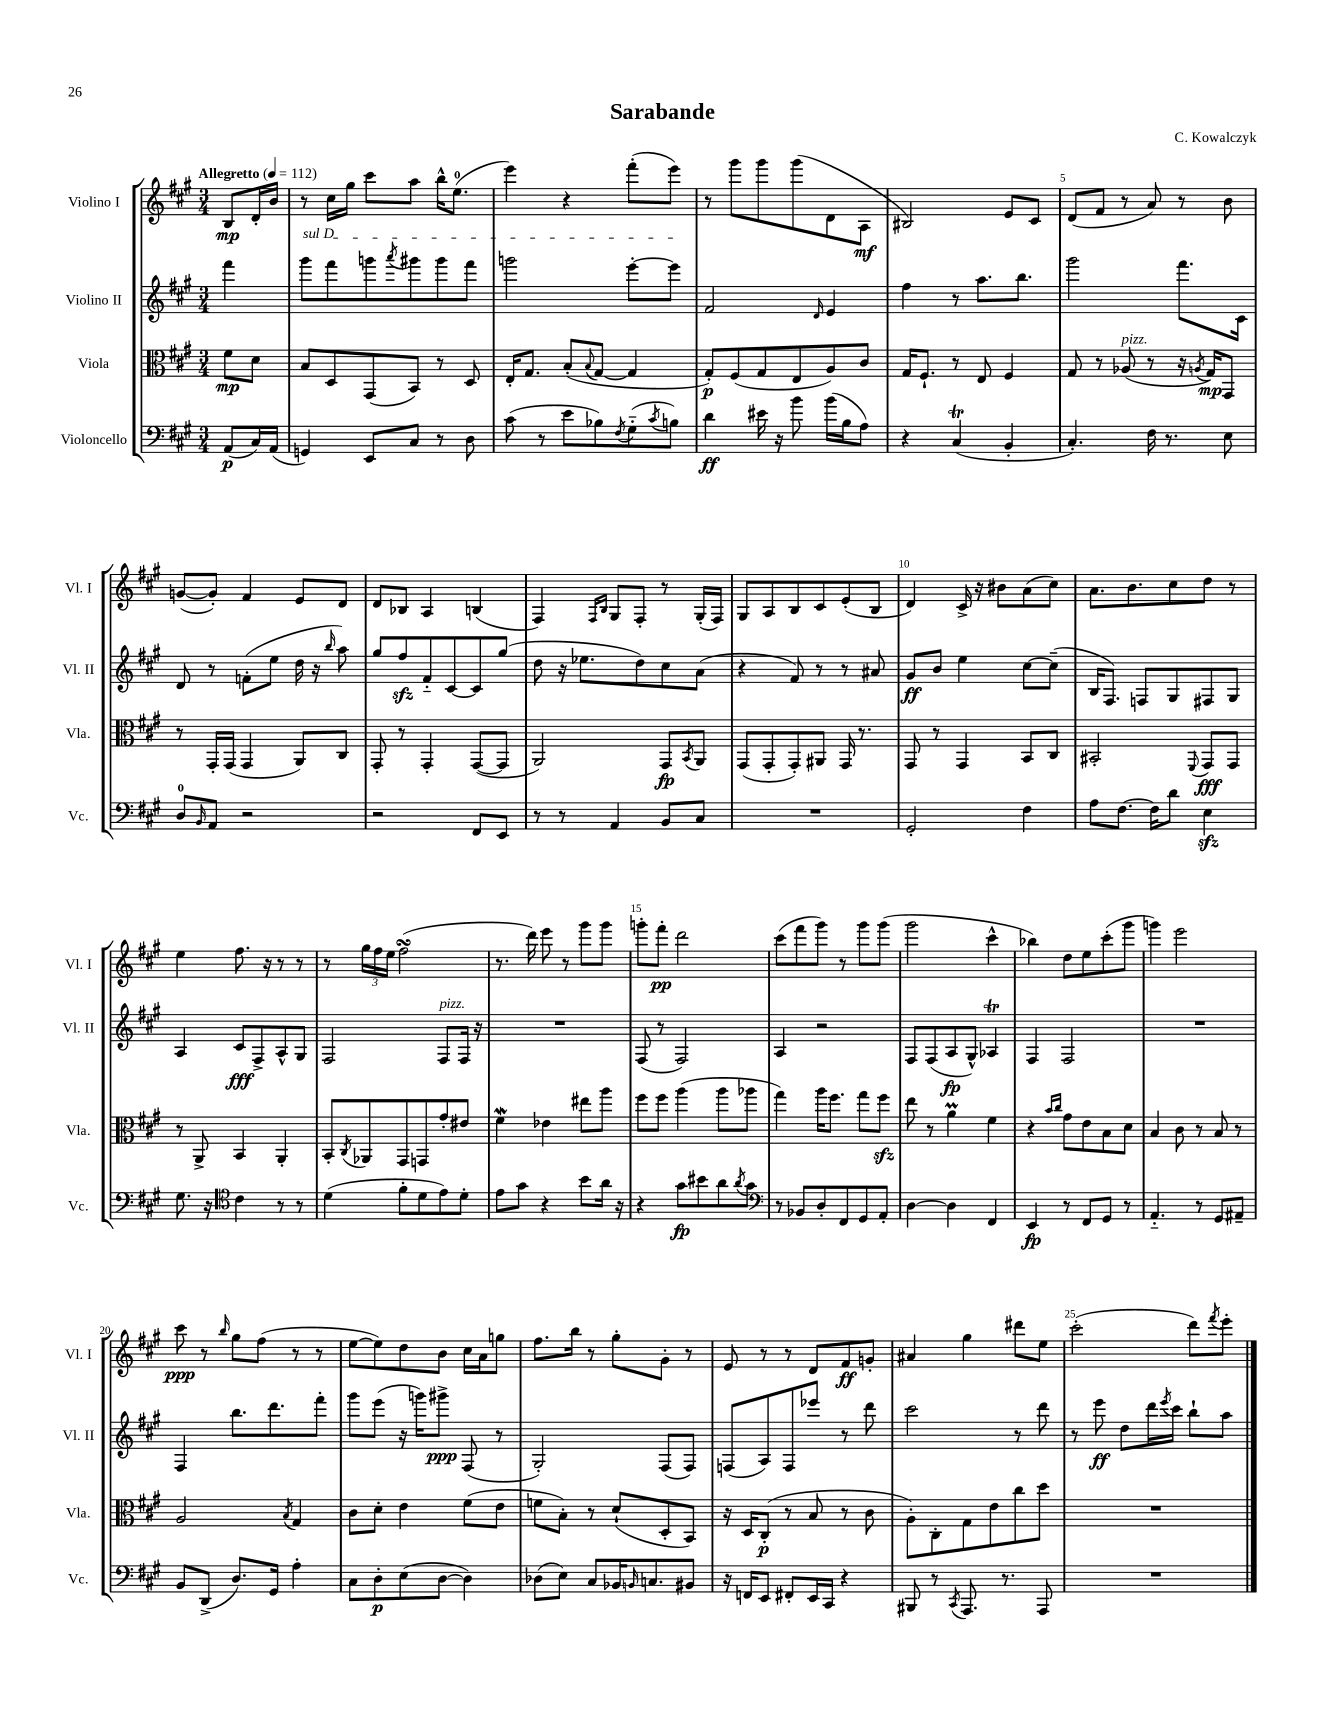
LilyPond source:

\header { title = "Sarabande" composer = "C. Kowalczyk" }
<<
\new StaffGroup <<
\new Staff = "s0" \with { instrumentName = "Violino I" shortInstrumentName = "Vl. I" } {
    \clef treble \key a \major \numericTimeSignature \time 3/4 \partial 4 \tempo "Allegretto" 4 = 112
    b8\mp d'16-. b'16 |
    r8 cis''16 gis''16 cis'''8 a''8 b''16-^ e''8.-0( |
    e'''4) r4 fis'''8-.( e'''8) |
    r8 gis'''8 gis'''8 gis'''8( d'8 a8\mf |
    bis2) e'8 cis'8 |
    d'8( fis'8 r8 a'8) r8 b'8 |
    g'8~( g'8-.) fis'4 e'8 d'8 |
    d'8 bes8 a4 b4( |
    fis4) \grace { fis16 b16 } gis8 fis8-. r8 gis16-.( fis16) |
    gis8 a8 b8 cis'8 e'8-.( b8 |
    d'4) cis'16-> r16 bis'8 a'8( cis''8) |
    a'8. b'8. cis''8 d''8 r8 |
    e''4 fis''8. r16 r8 r8 |
    r8 \tuplet 3/2 { gis''16 fis''16 e''16 } fis''2\turn( |
    r8. d'''16) e'''8 r8 gis'''8 gis'''8 |
    g'''8-. fis'''8-.\pp d'''2 |
    cis'''8( fis'''8 gis'''8) r8 gis'''8 gis'''8( |
    gis'''2 cis'''4-^ |
    bes''4) d''8 e''8 cis'''8-.( gis'''8 |
    g'''4) e'''2 |
    cis'''8\ppp r8 \grace { b''16 } gis''8 fis''8( r8 r8 |
    e''8~ e''8) d''8 b'8 cis''16 a'16 g''8 |
    fis''8. b''16 r8 gis''8-. gis'8-. r8 |
    e'8 r8 r8 d'8 fis'8\ff g'8-. |
    ais'4 gis''4 dis'''8 e''8 |
    cis'''2-.( d'''8) \acciaccatura { fis'''8 } e'''8-. \bar "|." |
}
\new Staff = "s1" \with { instrumentName = "Violino II" shortInstrumentName = "Vl. II" } {
    \clef treble \key a \major \numericTimeSignature \time 3/4 \partial 4
    fis'''4 |
    \once \override TextSpanner.bound-details.left.text = \markup { \italic "sul D" } gis'''8\startTextSpan fis'''8 g'''8 \acciaccatura { a'''8 } gis'''8 gis'''8 fis'''8 |
    g'''2 e'''8~-. e'''8\stopTextSpan |
    fis'2 \grace { d'16 } e'4 |
    fis''4 r8 a''8. b''8. |
    gis'''2 fis'''8. cis'16 |
    d'8 r8 f'8-.( e''8 d''16 r16 \grace { b''16 } a''8) |
    gis''8 fis''8\sfz fis'8-_ cis'8~ cis'8 gis''8( |
    d''8 r16 ees''8. d''8) cis''8 a'8( |
    r4 fis'8) r8 r8 ais'8 |
    gis'8\ff b'8 e''4 cis''8~ cis''8--( |
    b16 fis8.) f8 gis8 fis8 gis8 |
    a4 cis'8\fff fis8-> a8-^ gis8 |
    fis2 fis8^\markup { \italic "pizz." } fis16 r16 |
    R2. |
    fis8( r8 fis2) |
    a4 r2 |
    fis8 fis8( a8\fp gis8-^) aes4\trill |
    fis4 fis2 |
    R2. |
    fis4 b''8. d'''8. fis'''8-. |
    gis'''8 e'''8( r16 g'''16) gis'''8->\ppp fis8( r8 |
    gis2-.) fis8( fis8) |
    f8( a8) f8 ees'''8 r8 d'''8 |
    cis'''2 r8 d'''8 |
    r8 e'''8\ff d''8 d'''16 \acciaccatura { e'''8 } cis'''16 b''8-! a''8 \bar "|." |
}
\new Staff = "s2" \with { instrumentName = "Viola" shortInstrumentName = "Vla." } {
    \clef alto \key a \major \numericTimeSignature \time 3/4 \partial 4
    fis'8\mp d'8 |
    b8 d8 gis,8( b,8) r8 d8 |
    e16-. gis8. b8-.( \appoggiatura { b8 } gis8~ gis4 |
    gis8-.\p) fis8( gis8 e8 a8) cis'8 |
    gis16 fis8.-! r8 e8 fis4 |
    gis8 r8 aes8^\markup { \italic "pizz." }( r8 r16 \acciaccatura { a8 } gis16\mp) gis,8 |
    r8 gis,16-. gis,16( gis,4 a,8) cis8 |
    gis,8-. r8 gis,4-. gis,8~( gis,8 |
    a,2) gis,8\fp \acciaccatura { b,8 } a,8 |
    gis,8( gis,8-. gis,8-.) ais,8 gis,16 r8. |
    gis,8 r8 gis,4 b,8 cis8 |
    bis,2-. \appoggiatura { fis,8 } gis,8\fff gis,8 |
    r8 a,8-> b,4 a,4-. |
    b,8-. \acciaccatura { cis8 } aes,8 gis,8 g,8 gis'8-. eis'8 |
    fis'4\mordent ees'4 eis''8 a''8 |
    fis''8 fis''8 a''4( a''8 aes''8 |
    gis''4) a''16 fis''8. gis''8 fis''8\sfz |
    e''8 r8 a'4\prall fis'4 |
    r4 \grace { b'16 cis''16 } gis'8 e'8 b8 d'8 |
    b4 cis'8 r8 b8 r8 |
    a2 \acciaccatura { b8 } gis4 |
    cis'8 d'8-. e'4 fis'8( e'8 |
    f'8 b8-.) r8 d'8-!( d8-. b,8) |
    r16 d16 cis8-.\p( r8 b8 r8 cis'8 |
    a8-.) cis8-. gis8 e'8 cis''8 d''8 |
    R2. \bar "|." |
}
\new Staff = "s3" \with { instrumentName = "Violoncello" shortInstrumentName = "Vc." } {
    \clef bass \key a \major \numericTimeSignature \time 3/4 \partial 4
    a,8\p( cis16) a,16( |
    g,4) e,8 cis8 r8 d8 |
    cis'8( r8 e'8 bes8) \acciaccatura { fis8 } gis8-_( \acciaccatura { cis'8 } b8) |
    d'4\ff eis'16 r16 b'8 b'16( b16 a8) |
    r4 cis4\trill( b,4-. |
    cis4.-.) fis16 r8. e8 |
    d8-0 \grace { b,16 } a,8 r2 |
    r2 fis,8 e,8 |
    r8 r8 a,4 b,8 cis8 |
    R2. |
    gis,2-. fis4 |
    a8 fis8.~ fis16 d'8 e4\sfz |
    gis8. r16 \clef tenor cis'4 r8 r8 |
    d'4( fis'8-. d'8 e'8) d'8-. |
    e'8 gis'8 r4 b'8 a'16 r16 |
    r4 gis'8\fp bis'8 a'8 \acciaccatura { a'8 } gis'8 |
    \clef bass r8 bes,8 d8-. fis,8 gis,8 a,8-. |
    d4~ d4 fis,4 |
    e,4\fp r8 fis,8 gis,8 r8 |
    a,4.-_ r8 gis,8 ais,8-- |
    b,8 d,8->( d8.) gis,16 a4-. |
    cis8 d8-.\p e8( d8~ d4) |
    des8( e8) cis8 bes,16 \grace { b,16 } c8. bis,8 |
    r16 f,16 e,8 fis,8-. e,16 cis,16 r4 |
    bis,,8 r8 \acciaccatura { cis,8 } a,,8. r8. a,,8 |
    R2. \bar "|." |
}
>>
>>
\layout { \context { \Score \override BarNumber.break-visibility = ##(#f #t #t) barNumberVisibility = #(every-nth-bar-number-visible 5) } }
